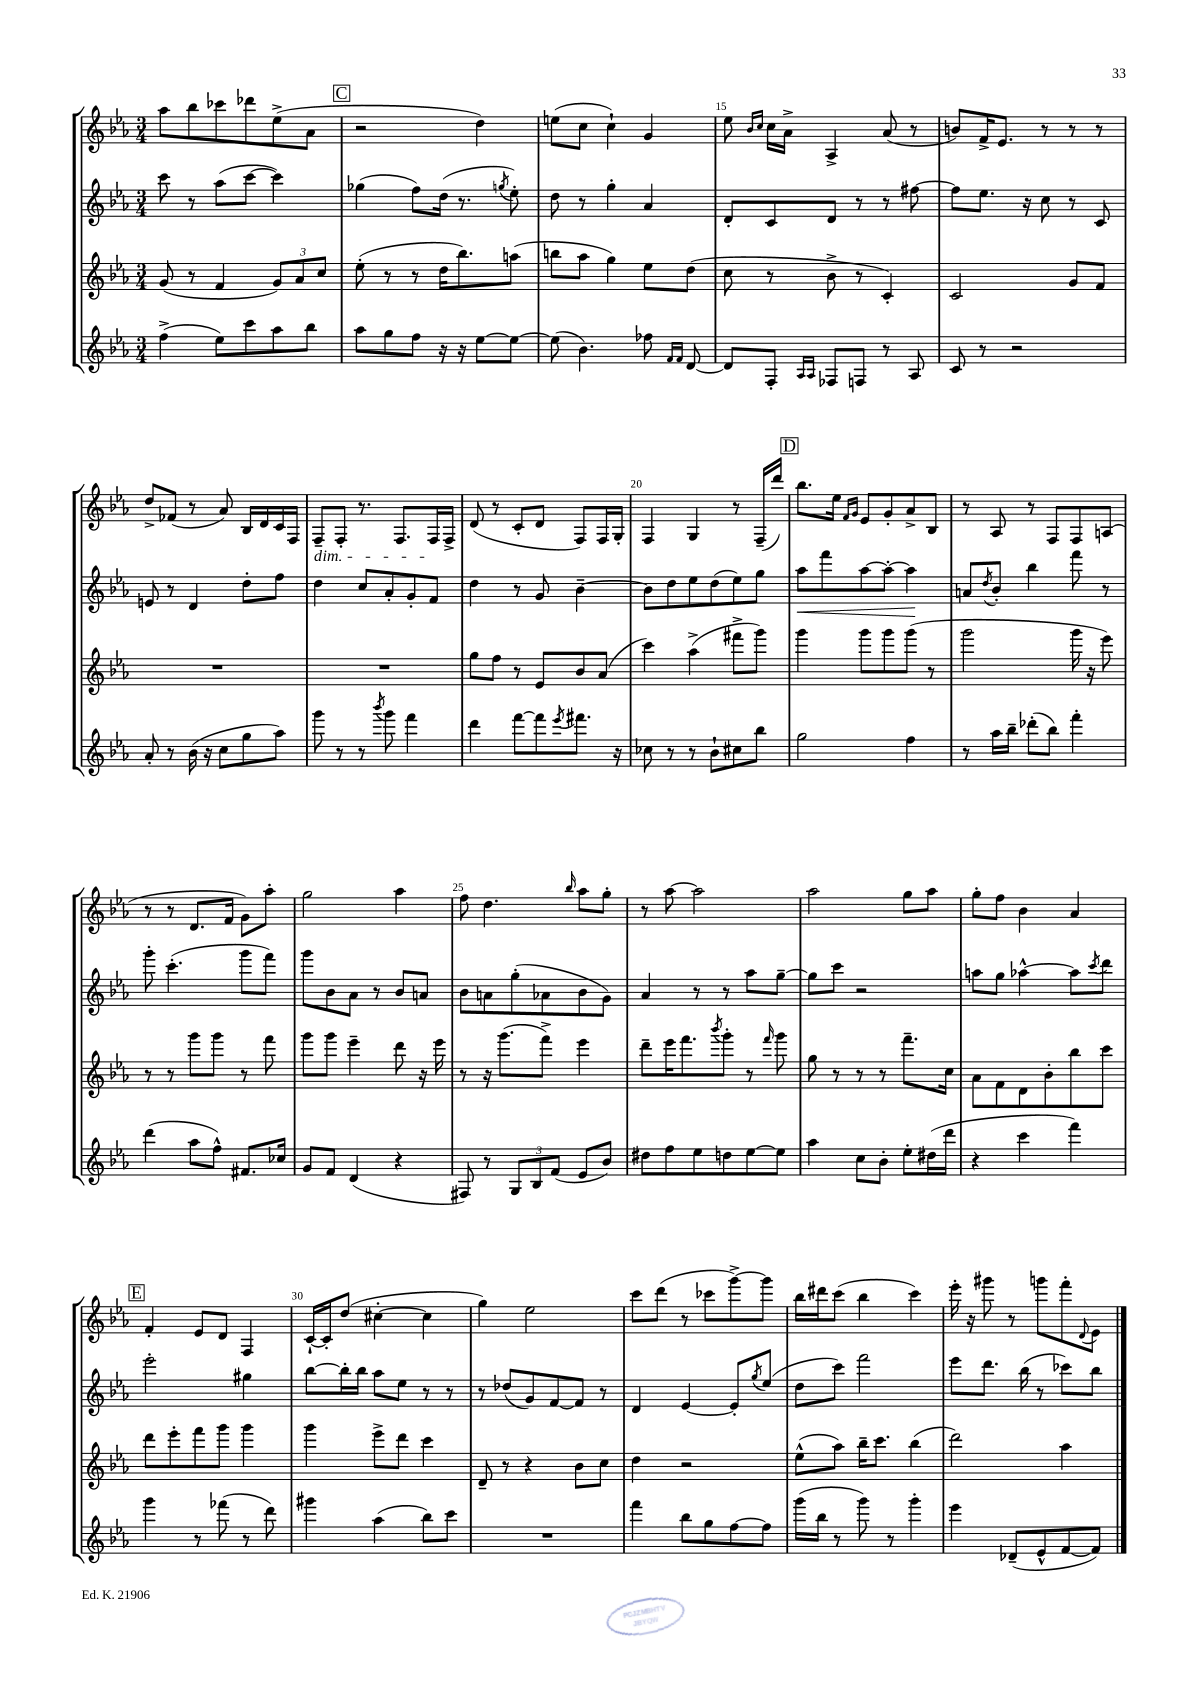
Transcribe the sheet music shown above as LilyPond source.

<<
\new StaffGroup <<
\new Staff = "s0" {
    \clef treble \key ees \major \numericTimeSignature \time 3/4
    aes''8 bes''8 ces'''8 des'''8 ees''8->( aes'8 |
    \mark \markup { \box "C" } r2 d''4) |
    e''8( c''8 c''4-!) g'4 |
    ees''8 \grace { bes'16 c''16 } c''16 aes'16-> aes4-> aes'8( r8 |
    b'8) f'16-> ees'8. r8 r8 r8 |
    d''8-> fes'8( r8 aes'8) bes16 d'16 c'16 f16 |
    f8--\dim f8-. r8. f8. f16\! f16-> |
    d'8( r8 c'8-. d'8 f8) f16 g16-. |
    f4 g4 r8 f16--( d'''16) |
    \mark \markup { \box "D" } bes''8. ees''16 \grace { f'16 g'16 } ees'8 g'8-. aes'8-> bes8 |
    r8 aes8 r8 f8 f8 a8( |
    r8 r8 d'8. f'16 g'8) aes''8-. |
    g''2 aes''4 |
    f''8 d''4. \grace { bes''16 } aes''8 g''8-. |
    r8 aes''8~ aes''2 |
    aes''2 g''8 aes''8 |
    g''8-. f''8 bes'4 aes'4 |
    \mark \markup { \box "E" } f'4-. ees'8 d'8 f4 |
    c'16~-! c'16-. d''8( cis''4~-. cis''4 |
    g''4) ees''2 |
    c'''8 d'''8( r8 ces'''8 g'''8~->) g'''8 |
    bes''16 dis'''16 c'''8( bes''4 c'''4) |
    ees'''16-. r16 gis'''8 r8 g'''8 f'''8-. \appoggiatura { d'8 } ees'8 \bar "|." |
}
\new Staff = "s1" {
    \clef treble \key ees \major \numericTimeSignature \time 3/4
    c'''8 r8 aes''8( c'''8~ c'''4) |
    \mark \markup { \box "C" } ges''4( f''8) d''16( r8. \acciaccatura { g''8 } ees''8-.) |
    d''8 r8 g''4-. aes'4 |
    d'8-. c'8 d'8 r8 r8 fis''8~ |
    fis''8 ees''8. r16 c''8 r8 c'8 |
    e'8 r8 d'4 d''8-. f''8 |
    d''4 c''8 aes'8-. g'8-. f'8 |
    d''4 r8 g'8 bes'4~-- |
    bes'8 d''8 ees''8 d''8( ees''8) g''8 |
    \mark \markup { \box "D" } aes''8\< f'''8 aes''8~ aes''8~-. aes''4\! |
    a'8 \acciaccatura { d''8 } bes'8-. bes''4 f'''8 r8 |
    g'''8-. c'''4.-.( g'''8 f'''8) |
    g'''8 bes'8 aes'8 r8 bes'8 a'8 |
    bes'8 a'8 g''8-.( aes'8 bes'8 g'8) |
    aes'4 r8 r8 aes''8 g''8~-- |
    g''8 c'''8 r2 |
    a''8 g''8 aes''4~-^ aes''8 \acciaccatura { c'''8 } d'''8 |
    \mark \markup { \box "E" } ees'''2-. gis''4 |
    bes''8~ bes''16-. bes''16 aes''8 ees''8 r8 r8 |
    r8 des''8( g'8) f'8~ f'8 r8 |
    d'4 ees'4~ ees'8-. \acciaccatura { g''8 } ees''8( |
    d''8 c'''8) f'''2 |
    ees'''8 d'''8. bes''16( r8 ces'''8) bes''8 \bar "|." |
}
\new Staff = "s2" {
    \clef treble \key ees \major \numericTimeSignature \time 3/4
    g'8( r8 f'4 \tuplet 3/2 { g'8) aes'8 c''8 } |
    \mark \markup { \box "C" } ees''8-.( r8 r8 d''16 bes''8.) a''8( |
    b''8 aes''8 g''4) ees''8 d''8( |
    c''8 r8 bes'8-> r8 c'4-.) |
    c'2 g'8 f'8 |
    R2. |
    R2. |
    g''8 f''8 r8 ees'8 bes'8 aes'8( |
    c'''4) aes''4->( fis'''8-> g'''8) |
    \mark \markup { \box "D" } g'''4 g'''8 g'''8 g'''8( r8 |
    g'''2 g'''16 r16 ees'''8) |
    r8 r8 g'''8 g'''8 r8 f'''8 |
    g'''8 g'''8 ees'''4-- d'''8 r16 ees'''16 |
    r8 r16 g'''8.( f'''8->) ees'''4 |
    d'''8-- ees'''16 f'''8. \acciaccatura { bes'''8 } g'''8-. r8 \grace { f'''16 } g'''8 |
    g''8 r8 r8 r8 f'''8.-- c''16 |
    aes'8 f'8 d'8 bes'8-. bes''8 c'''8 |
    \mark \markup { \box "E" } d'''8 ees'''8-. f'''8 g'''8 g'''4 |
    g'''4 ees'''8-> d'''8 c'''4 |
    d'8-- r8 r4 bes'8 c''8 |
    d''4 r2 |
    ees''8-^( aes''8) bes''16-- c'''8. bes''4( |
    d'''2) aes''4 \bar "|." |
}
\new Staff = "s3" {
    \clef treble \key ees \major \numericTimeSignature \time 3/4
    f''4->( ees''8) c'''8 aes''8 bes''8 |
    \mark \markup { \box "C" } aes''8 g''8 f''8 r16 r16 ees''8~ ees''8~ |
    ees''8( bes'4.) fes''8 \grace { f'16 f'16 } d'8~ |
    d'8 f8-. \grace { aes16 aes16 } fes8 f8 r8 aes8 |
    c'8 r8 r2 |
    aes'8-. r8 bes'16( r16 c''8 g''8 aes''8) |
    g'''8 r8 r8 \acciaccatura { bes'''8 } g'''8 f'''4 |
    d'''4 f'''8~ f'''8 \acciaccatura { ees'''8 } fis'''8. r16 |
    ces''8 r8 r8 bes'8-! cis''8 bes''8 |
    \mark \markup { \box "D" } g''2 f''4 |
    r8 aes''16 bes''16-- des'''8-.( bes''8) f'''4-. |
    d'''4( aes''8 f''8-^) fis'8. ces''16 |
    g'8 f'8 d'4( r4 |
    fis8) r8 \tuplet 3/2 { g8 bes8 f'8( } ees'8 bes'8) |
    dis''8 f''8 ees''8 d''8 ees''8~ ees''8 |
    aes''4 c''8 bes'8-. ees''8-. dis''16( d'''16 |
    r4 c'''4 f'''4) |
    \mark \markup { \box "E" } g'''4 r8 fes'''8( r8 d'''8) |
    gis'''4 aes''4( bes''8) c'''8 |
    R2. |
    f'''4 bes''8 g''8 f''8~ f''8 |
    g'''16( bes''16 r8 g'''8) r8 g'''4-. |
    ees'''4 des'8--( ees'8-^ f'8~ f'8) \bar "|." |
}
>>
>>
\layout { \context { \Score currentBarNumber = #12 \override BarNumber.break-visibility = ##(#f #t #t) barNumberVisibility = #(every-nth-bar-number-visible 5) } }
